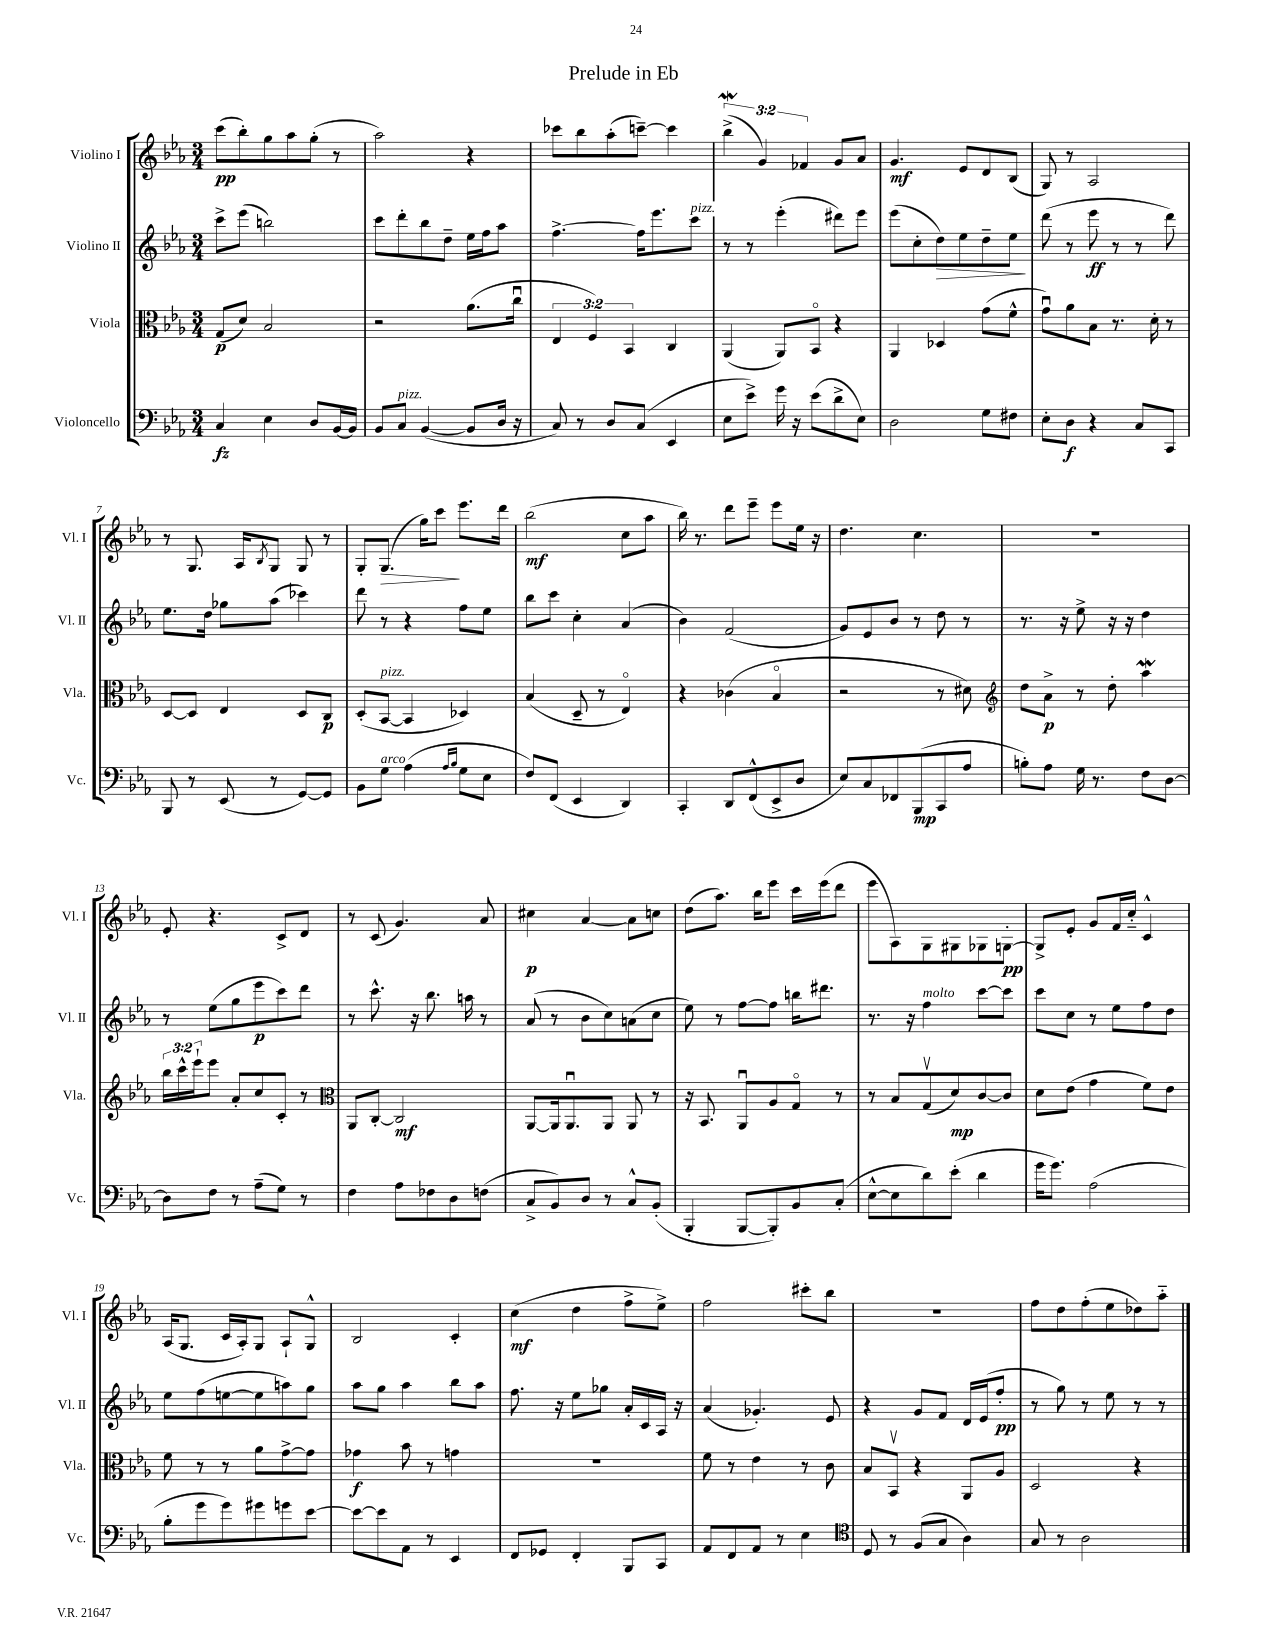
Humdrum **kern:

**kern	**kern	**kern	**kern
*staff4	*staff3	*staff2	*staff1
*clefF4	*clefC3	*clefG2	*clefG2
*k[b-e-a-]	*k[b-e-a-]	*k[b-e-a-]	*k[b-e-a-]
*M3/4	*M3/4	*M3/4	*M3/4
4C	(8G	8ccc^	(8ccc
.	8d)	(8eee-	8bb-')
4E-	2B-	2bb)	8gg
.	.	.	8aa-
8D	.	.	(8gg'
[16BB-	.	.	8r
16BB-]	.	.	.
=	=	=	=
8BB-	2r	8ccc	2aa-)
8C	.	8ddd'	.
([4BB-	.	8bb-	.
.	.	8dd~	.
8BB-]	(8.a-	16ee-	4r
.	.	16ff	.
16D	.	8aa-	.
16r	16ccu	.	.
=	=	=	=
8C)	6E-	[4.ff^	8ccc-
8r	.	.	8bb-
.	6F)	.	.
8D	.	.	(8aa-'
.	6BB-	.	.
(8C	.	16ff]	[8ccc~)
.	.	8.eee-	.
4EE-	4C	.	4ccc]
.	.	8ccc	.
=	=	=	=
8E-	(4AA-	8r	(6bb-^
8e-^)	.	8r	.
.	.	.	6g)
16g	8AA-)	(4eee-'	.
16r	.	.	.
.	.	.	6f-
(8e-	8BB-o	.	.
8d^	4r	8ddd#)	8g
8E-)	.	8eee-	8a-
=	=	=	=
2D	4AA-	(8eee-	4.g
.	.	8cc'	.
.	4D-	8dd)	.
.	.	8ee-	8e-
8G	(8g	8dd~	8d
8F#	8f^^	8ee-	(8B-
=	=	=	=
8E-'	8gu)	(8ddd	8G)
8D	8a-	8r	8r
4r	8B-	8eee-	2A-
.	8.r	8r	.
8C	.	8r	.
.	16d'	.	.
8CC	8r	8ddd)	.
=	=	=	=
8BBB-	[8D	8.ee-	8r
8r	8D]	.	8.G
.	.	16dd	.
(8EE-	4E-	8gg-	.
.	.	.	16A-
.	.	.	8qB-
8r	.	(8aa-	8G
[8GG)	8D	4ccc-)	8G
8GG]	8C	.	8r
=	=	=	=
8BB-	(8D'	8ddd	8G'
8G	[8BB-	8r	(8.G
(4A-	4BB-]	4r	.
.	.	.	16gg)
.	.	.	8ccc
16qqA-	.	.	.
16qqB-	.	.	.
8G	4D-)	8ff	8.eee-
8E-	.	8ee-	.
.	.	.	16ddd
=	=	=	=
8F)	(4B-	8bb-	(2bb-
(8FF	.	8ccc	.
4EE-	8D~	4cc'	.
.	8r	.	.
4DD)	4E-o)	(4a-	8cc
.	.	.	8aa-
=	=	=	=
4CC'	4r	4b-)	16bb-)
.	.	.	8.r
8DD	(4c-	(2f	8ddd
(8FF^^	.	.	8eee-~
8EE-^	4B-o	.	8eee-
8D	.	.	16ee-
.	.	.	16r
=	=	=	=
8E-)	2r	8g)	4.dd
8C	.	8e-	.
8FF-	.	8b-	.
(8BBB-	.	8r	4.cc
8CC	8r	8dd	.
8A-	8d#)	8r	.
=	=	=	=
*	*clefG2	*	*
8B')	8dd	8.r	2.r
8A-	8a-^	.	.
.	.	16r	.
16G	8r	8ee-^	.
8.r	.	.	.
.	8dd'	16r	.
.	.	16r	.
8F	4aa-	4dd	.
[8D	.	.	.
=	=	=	=
8D]	24bb-	8r	8e-'
.	24ccc^^	.	.
.	24eee-`	.	.
8F	8eee-	(8ee-	4.r
8r	8a-'	8gg	.
(8A-~	8cc	8eee-	.
8G)	8c'	8ccc)	8c^
8r	8r	8ddd	8d
=	=	=	=
*	*clefC3	*	*
4F	8AA-	8r	8r
.	[8C'	8.ccc^^	(8c
8A-	2C]	.	4.g)
.	.	16r	.
8F-	.	8.bb-	.
8D	.	.	.
.	.	16aa	.
(8F	.	8r	8a-
=	=	=	=
8C^	[8AA-	(8a-	4cc#
8BB-)	16AA-]	8r	.
.	8.AA-u	.	.
8D	.	8b-	[4a-
8r	8AA-	8cc)	.
8C^^	8AA-	(8a	8a-]
(8BB-'	8r	8cc	8cc
=	=	=	=
4BBB-'	16r	8ee-)	(8dd
.	8.BB-	.	.
.	.	8r	8.aa-)
[8BBB-	8AA-u	[8ff	.
.	.	.	16bb-
8BBB-'])	8A-	8ff]	8eee-
8BB-	8Go	16bb	16ccc
.	.	8.ddd#	(16eee-
(8C'	8r	.	8ddd
=	=	=	=
[8E-^^	8r	8.r	8eee-
8E-]	8B-	.	8A-)
.	.	16r	.
8d)	(8Gv	4ff	8G
(8e-'	8d)	.	8G#
4d	[8c	[8ccc	8G-
.	8c]	8ccc]	[8G'
=	=	=	=
16g	8d	8ccc	8G^]
8.g)	.	.	.
.	(8e-	8cc	8e-'
(2A-	4g	8r	8g
.	.	8ee-	16f
.	.	.	16cc'~
.	8f)	8ff	4c^^
.	8e-	8dd	.
=	=	=	=
8B-'	8f	8ee-	(16A-
.	.	.	8.G
8g	8r	(8ff	.
8g)	8r	[8ee	16c
.	.	.	16A-')
8g#	8a-	8ee]	8G
8g	[8g^	8aa)	8A-`
[8e-	8g]	8gg	8G^^
=	=	=	=
8e-_	4g-	8aa-	2B-
8e-]	.	8gg	.
8AA-	8b-	4aa-	.
8r	8r	.	.
4EE-	4g	8bb-	4c'
.	.	8aa-	.
=	=	=	=
8FF	2.r	8.ff	(4cc
8GG-	.	.	.
.	.	16r	.
4FF'	.	8ee-	4dd
.	.	8gg-	.
8BBB-	.	16a-'	8ff^
.	.	16c	.
8CC	.	16A-	8ee-^)
.	.	16r	.
=	=	=	=
8AA-	8f	(4a-	2ff
8FF	8r	.	.
8AA-	4e-	4.g-')	.
8r	.	.	.
4E-	8r	.	8ccc#'
.	8c	8e-	8bb-
=	=	=	=
*clefC4	*	*	*
8D	8B-	4r	2.r
8r	8BB-v	.	.
(8F	4r	8g	.
8G	.	8f	.
4A-)	8AA-	16d	.
.	.	(16e-	.
.	8A-	8ff'	.
=	=	=	=
8G	2D	8r	8ff
8r	.	8gg)	8dd
2A-	.	8r	(8ff'
.	.	8ee-	8ee-
.	4r	8r	8dd-)
.	.	8r	8aa-'~
==	==	==	==
*-	*-	*-	*-
